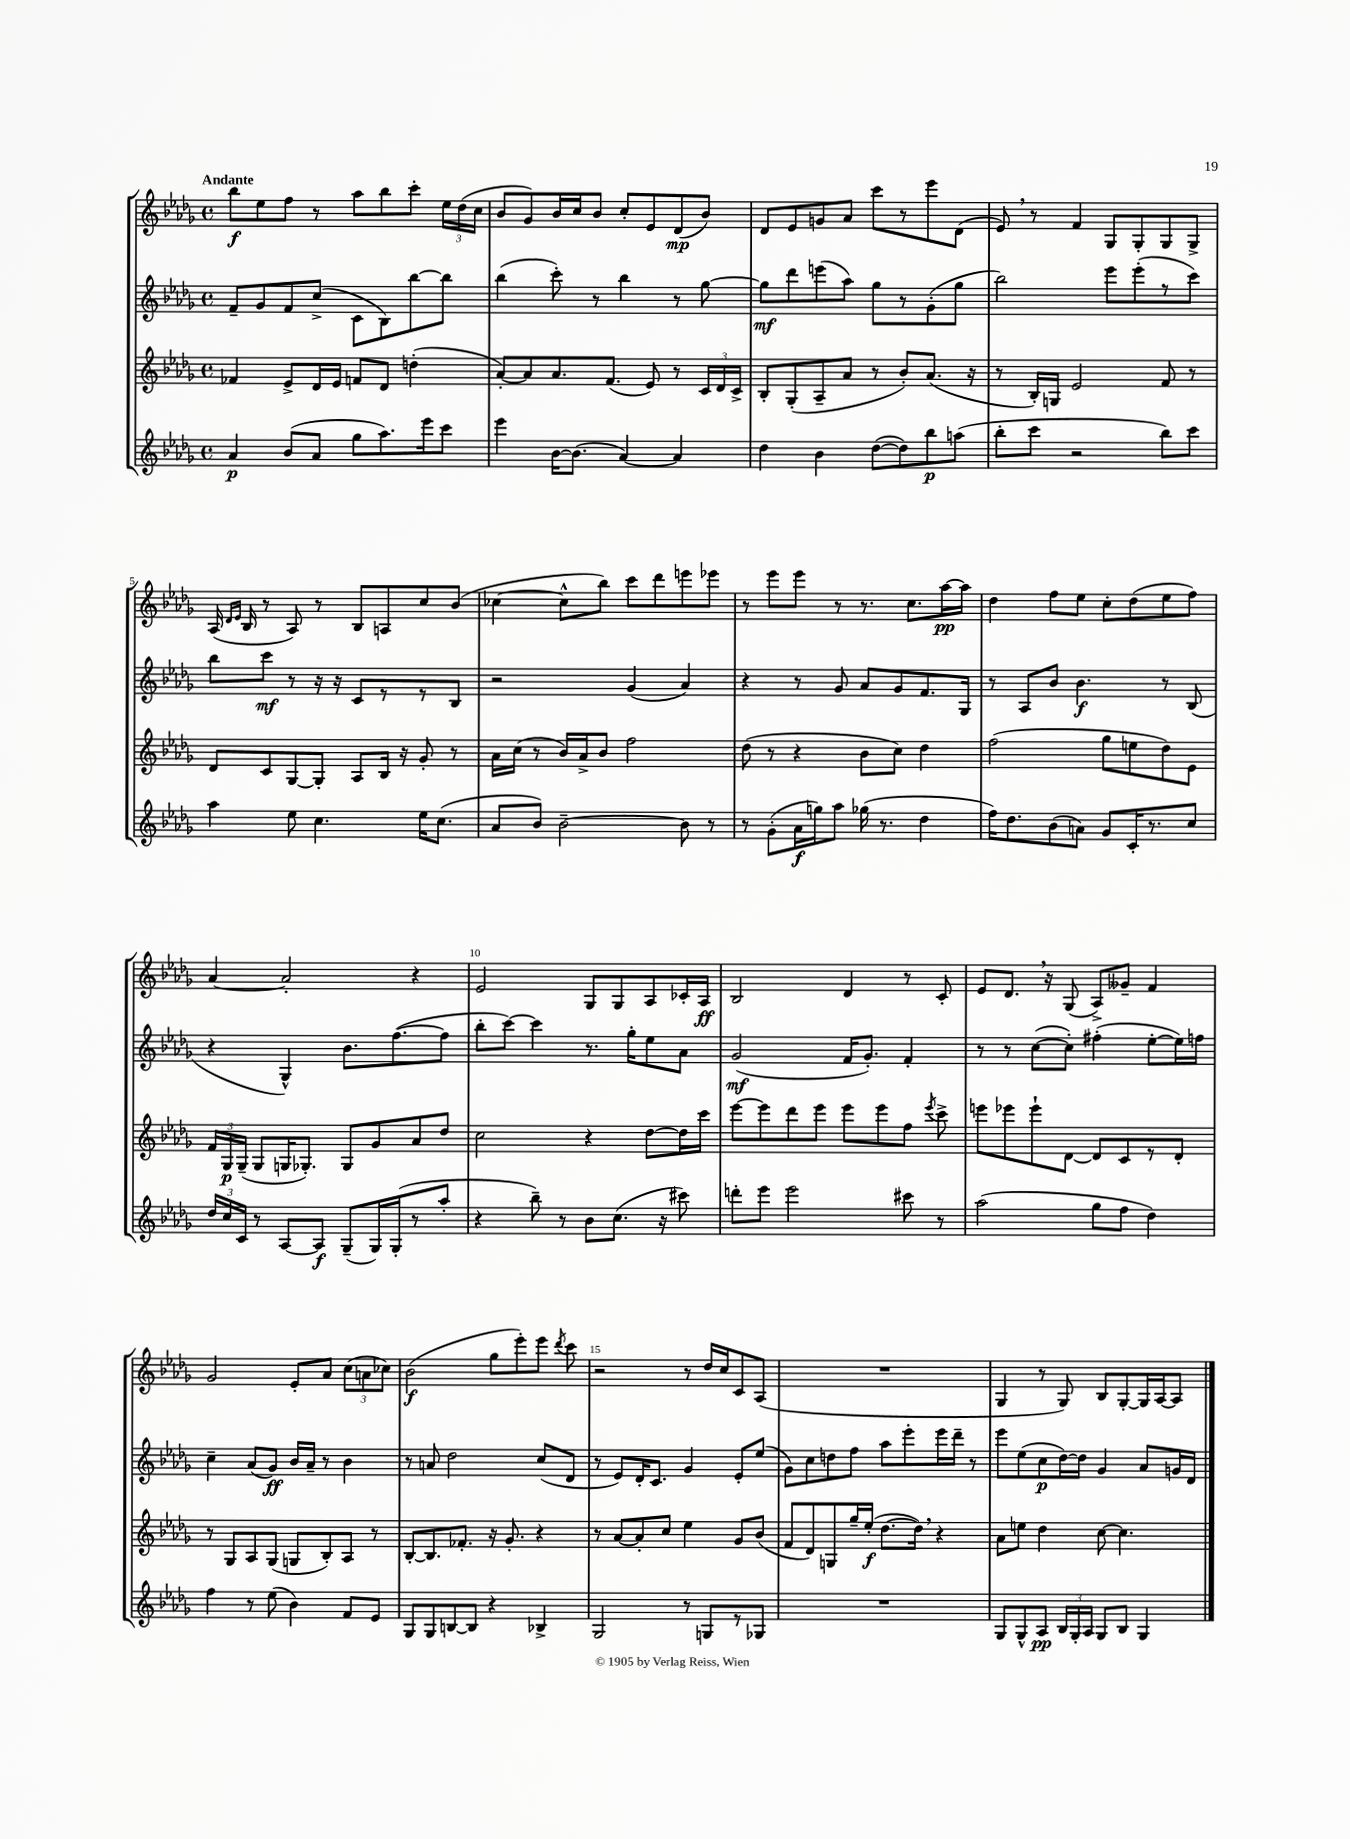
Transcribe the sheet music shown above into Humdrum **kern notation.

**kern	**kern	**kern	**kern
*staff4	*staff3	*staff2	*staff1
*clefG2	*clefG2	*clefG2	*clefG2
*k[b-e-a-d-g-]	*k[b-e-a-d-g-]	*k[b-e-a-d-g-]	*k[b-e-a-d-g-]
*M4/4	*M4/4	*M4/4	*M4/4
*met(c)	*met(c)	*met(c)	*met(c)
4a-/	4f-/	8f~/L	8bb-\L
.	.	8g-/	8ee-\
(8b-/L	8e-^/L	8f/	8ff\J
8a-/J	16d-/L	(8cc^/J	8r
.	16e-/JJ	.	.
8gg-\L	8f/L	8c\L	8aa-\L
8.aa-\)	8d-/J	8B-\)	8bb-\
.	(4dd'\	[8bb-\	8ccc'\J
16eee-\k	.	.	.
8ccc\J	.	8bb-\]J	24ee-\LL
.	.	.	(24dd-\
.	.	.	24cc\JJ
=	=	=	=
4eee-\	[8a-'/L)	(4bb-\	8b-/L
.	8a-/]	.	8g-/)
[16b-\LK	8.a-/	8ccc'\)	16b-/L
(8.b-\]J	.	.	16cc/J
.	.	8r	8b-/J
.	(8.f/J	.	.
[4a-/)	.	4bb-\	8cc'/L
.	8e-/)	.	8e-/
4a-/]	8r	8r	(8d-/
.	24c/LL	[8gg-\	8b-/J)
.	24d-/	.	.
.	24c^/JJ	.	.
=	=	=	=
4dd-\	8B-'/L	8gg-\]L	8d-/L
.	(8G-'/	8ddd-\	8e-/
4b-\	8A-~/	(8eee\	8g/
.	8a-/J	8aa-\J)	8a-/J
([8dd-\L	8r	8gg-\L	8ccc\L
8dd-\])	8b-'/L)	8r	8r
8bb-\	(8.a-/J	(8g-'\	8eee-\
(8aa\J	.	8gg-\J	(8d-\J
.	16r	.	.
=	=	=	=
8bb-'\L	8r	2bb-\)	8e-/)
8ccc\J	16B-'/LL)	.	8r
.	16G/JJ	.	.
2r	2e-/	.	4f/
.	.	8eee-\L	8G-/L
.	.	(8eee-'\	8G-'/
8bb-\L)	8f/	8r	8G-/
8ccc\J	8r	8ccc\J)	8G-^/J
=	=	=	=
4aa-\	8d-/L	8bb-\L	(16A-/
.	.	.	16qqd-/LL
.	.	.	16qqe-/JJ
.	.	.	16B-/
.	8c/	8ccc\J	8r
8ee-\	[8G-/	8r	8A-/)
4.cc\	8G-'/]J	16r	8r
.	.	16r	.
.	8A-/L	8c/L	8B-/L
.	16B-/Jk	8r	8A/
.	16r	.	.
16ee-\LK	8g-'/	8r	8cc/
(8.cc\J	.	.	.
.	8r	8B-/J	(8b-/J
=	=	=	=
8a-/L	16a-\LL	2r	[4cc-\
.	(16cc\JJ	.	.
8b-/J)	8r	.	.
[2b-~\	16b-/LL)	.	8cc-^^\]L
.	16a-^/J	.	.
.	8b-/J	.	8bb-\J)
.	2ff\	(4g-/	8ccc\L
.	.	.	8ddd-\
8b-\]	.	4a-/)	8eee\
8r	.	.	8eee-\J
=	=	=	=
8r	(8dd-\	4r	8r
(8g-'\L	8r	.	8eee-\L
16a-\L	4r	8r	8eee-\J
16gg\J)	.	.	.
8aa-\J	.	8g-/	8r
(16gg-\	8b-\L	8a-/L	8.r
8.r	.	.	.
.	8cc\J)	8g-/	.
.	.	.	8.cc\L
4dd-\	4dd-\	8.f/	.
.	.	.	[16aa-\L
.	.	16G-/Jk	16aa-\]JJ
=	=	=	=
16ff\LK)	(2ff\	8r	4dd-\
8.dd-\	.	.	.
.	.	8A-/L	.
(8b-\	.	8b-/J	8ff\L
8a\J)	.	4.b-\	8ee-\J
8g-/L	8gg-\L	.	8cc'\L
16c'/K	8ee\	.	(8dd-\
8.r	.	.	.
.	8dd-\)	8r	8ee-\
8cc/J	8e-\J	(8B-/	8ff\J)
=	=	=	=
24dd-/LL	24f/LL	4r	[4a-/
24cc/	24G-/	.	.
24c/JJ	(24G-~/JJ	.	.
8r	8G-/L	.	.
[8A-/L	16G/K	4G-^^/)	2a-'/]
.	8.G-'/J)	.	.
8A-/]J	.	.	.
(8G-~/L	8G-/L	8.b-\L	.
16G-/L)	8g-/	.	.
(16G-'/J	.	([8.ff\	.
8r	8a-/	.	4r
8aa-'/J	8dd-/J	8ff\]J	.
=	=	=	=
4r	2cc\	8bb-'\L	2e-/
.	.	[8ccc\J)	.
8bb-~\)	.	4ccc\]	.
8r	.	.	.
8b-\L	4r	8.r	8G-/L
(8.cc\J	.	.	8G-/
.	.	16gg-'\LK	.
.	[8dd-\L	8ee-\	8A-/
16r	.	.	.
8ccc#\)	16dd-\]L	8a-\J	16c-'/L
.	16ccc\JJ	.	16A-/JJ
=	=	=	=
8ddd'\L	[8eee-\L	(2g-/	2B-/
8eee-\J	8eee-\]	.	.
2eee-\	8ddd-\	.	.
.	8eee-\J	.	.
.	8eee-\L	16f/LK	4d-/
.	.	8.g-'/J)	.
.	8eee-\	.	.
8ccc#\	8ff\J	4f'/	8r
.	8qeee-/	.	.
8r	8ccc^\	.	8c'/
=	=	=	=
(2aa-\	8eee\L	8r	8e-/L
.	8eee-\	8r	8.d-/J
.	8eee-`\	([8cc\L	.
.	.	.	16r
.	[8d-\J	8cc'\]J)	(8G-/
8gg-\L	8d-/]L	(4ff#'\	8A-^/L)
8ff\J	8c/	.	8g--~/J
4dd-\)	8r	[8ee-'\L	4f/
.	8d-'/J	16ee-\]L)	.
.	.	16ff\JJ	.
=	=	=	=
4ff\	8r	4cc~\	2g-/
.	8G-/L	.	.
8r	8A-/	(8a-/L	.
(8ee-\	(8G-/J	8g-/J)	.
4b-\)	8G/L	16b-/LL	8e-'/L
.	.	16a-~/JJ	.
.	8B-'/)	8r	8a-/J
8f/L	8A-/J	4b-\	(12cc\L
.	.	.	12a\
8e-/J	8r	.	.
.	.	.	12cc-\J)
=	=	=	=
8G-/L	[8B-'/L	8r	(2b-\
8G-/	8.B-/]	8a/	.
[8B/	.	2dd-\	.
.	8.f-'/J	.	.
8B/]J	.	.	.
4r	16r	.	8gg-\L
.	8.g-'/	.	.
.	.	.	8eee-'\)
4B-^/	4r	(8cc/L	8eee-\J
.	.	.	8qddd-/
.	.	8d-/J	8ccc\
=	=	=	=
2G-/	8r	8r	2r
.	[8a-/L	8e-/L)	.
.	8a-'/]	16d-'/K	.
.	.	8.c/J	.
.	8cc/J	.	.
8r	4ee-\	4g-/	8r
8G/L	.	.	16dd-/LL
.	.	.	16cc/J
8r	8g-/L	8e-'/L	8c/
8G-/J	(8b-/J	(8ee-/J	(8A-/J
=	=	=	=
1r	8f/L	8g-\L)	1r
.	8d-/)	8cc\	.
.	8G/	8dd\	.
.	16gg-~/L	8ff\J	.
.	(16ee-'/JJ	.	.
.	[8.dd-\L	8aa-\L	.
.	.	8eee-'\	.
.	16dd-\]Jk)	.	.
.	4r	16eee-\L	.
.	.	16ddd-~\JJ	.
.	.	8r	.
=	=	=	=
8G-/L	8a-\L	8eee-\L	4G-/
8G-^^/	8ee\J	(8ee-\	.
8A-/J	4dd-\	8cc\	8r
24B-/LL	.	[16dd-\L)	8G-/)
24G-'/	.	.	.
.	.	16dd-\]JJ	.
24A-/JJ	.	.	.
8G-/L	[8cc\	4g-/	8B-/L
8B-/J	4.cc\]	.	[8G-'/
4G-/	.	8a-/L	16G-/]L
.	.	.	[16A-/J
.	.	16g/L	8A-/]J
.	.	16d-/JJ	.
==	==	==	==
*-	*-	*-	*-
